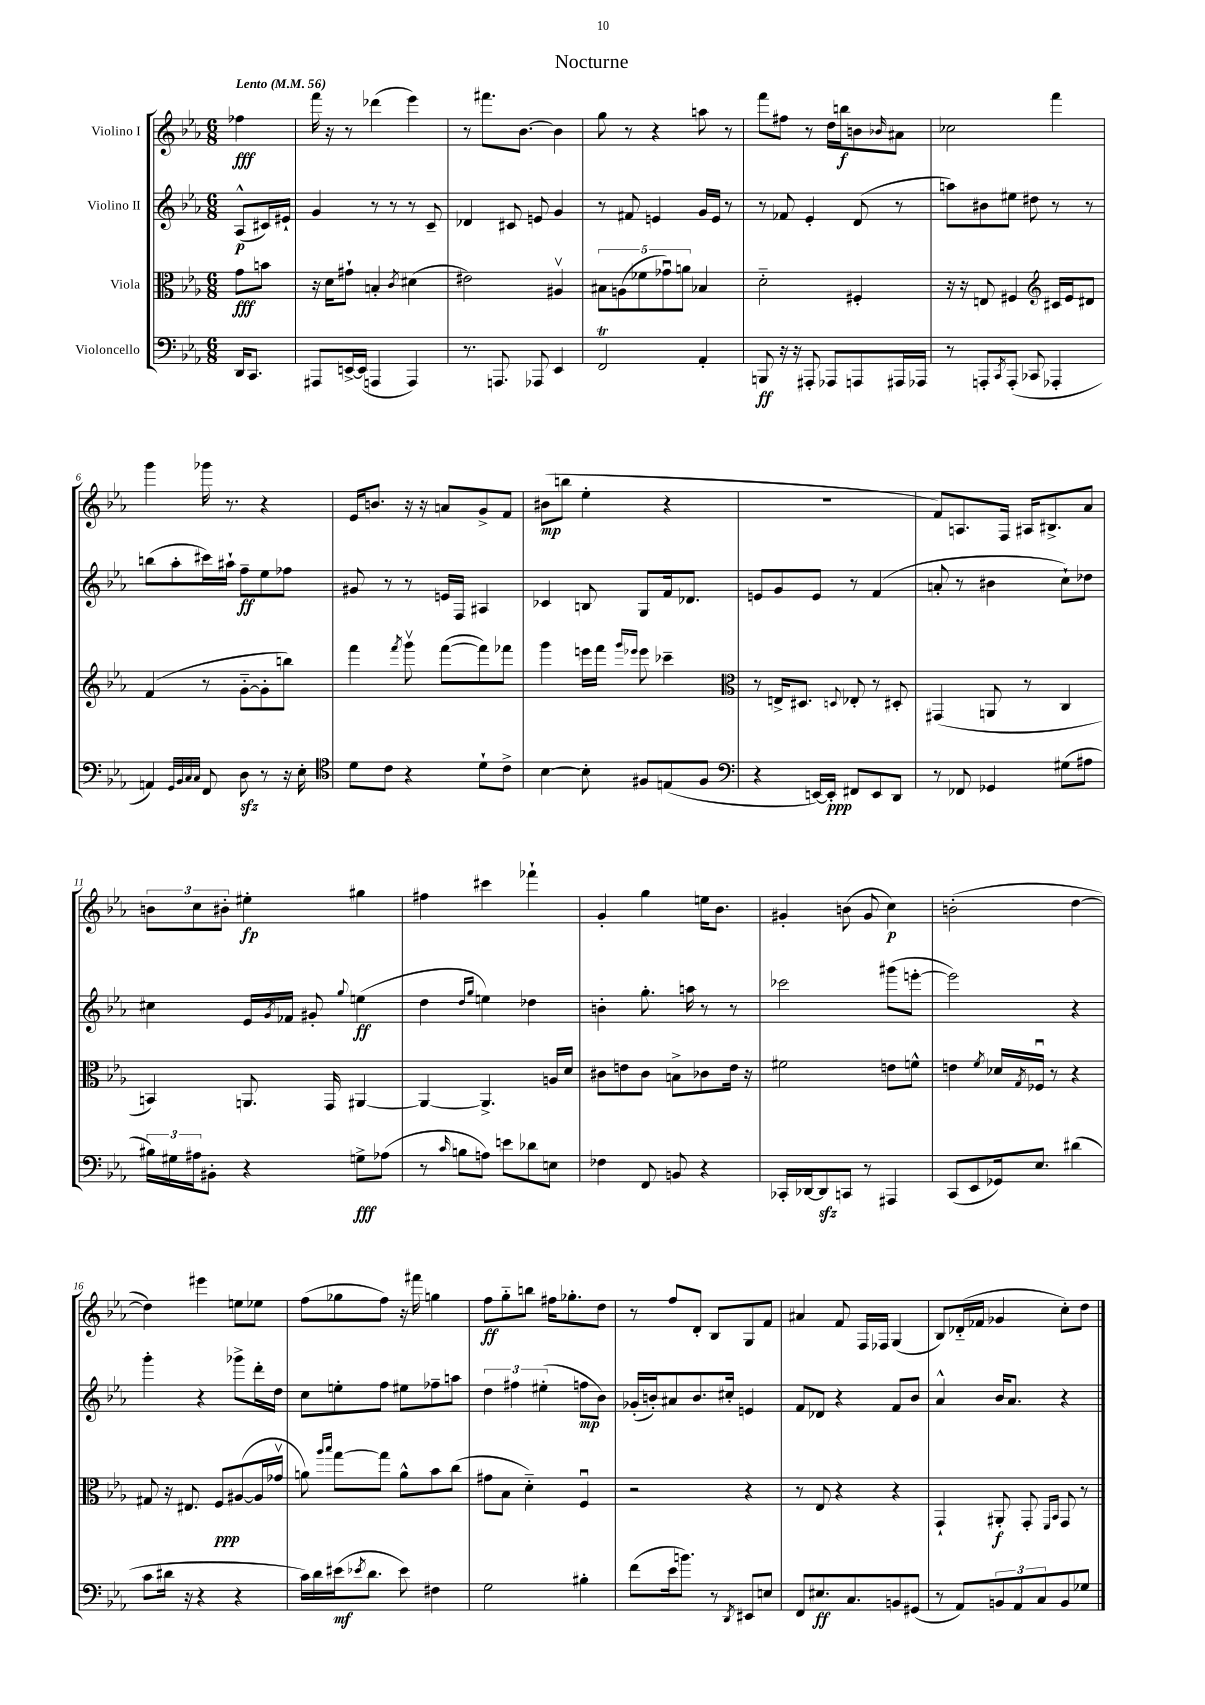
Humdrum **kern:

**kern	**dynam	**kern	**dynam	**kern	**dynam	**kern	**dynam
*part4	*part4	*part3	*part3	*part2	*part2	*part1	*part1
*staff4	*staff4	*staff3	*staff3	*staff2	*staff2	*staff1	*staff1
*I"Violoncello	*	*I"Viola	*	*I"Violino II	*	*I"Violino I	*
*clefF4	*	*clefC3	*	*clefG2	*	*clefG2	*
*k[b-e-a-]	*	*k[b-e-a-]	*	*k[b-e-a-]	*	*k[b-e-a-]	*
*M6/8	*	*M6/8	*	*M6/8	*	*M6/8	*
*MM56	*	*MM56	*	*MM56	*	*MM56	*
=	=	=	=	=	=	=	=
!	!	!	!	!	!	!LO:TX:a:B:t=Lento	!
16DD/KL	.	8g\L	fff	(8A-^^/L	p	4ff-X\	fff
8.CC/J	.	.	.	.	.	.	.
.	.	8bn\J	.	16c#X/L)	.	.	.
.	.	.	.	16e#X`/JJ	.	.	.
=1	=1	=1	=1	=1	=1	=1	=1
8AAA#X/L	.	16r	.	4g/	.	16fff\	.
.	.	16d\KL	.	.	.	16r	.
[16EEn^/L	.	8g#X`\J	.	.	.	8r	.
(16EE/JJ]	.	.	.	.	.	.	.
4AAAn/	.	4Bn'/	.	8r	.	(4ddd-X\	.
.	.	.	.	8r	.	.	.
.	.	8qc/	.	.	.	.	.
4AAA/)	.	(4d#X\	.	8r	.	4eee-\)	.
.	.	.	.	8c~/	.	.	.
=2	=2	=2	=2	=2	=2	=2	=2
8.r	.	2e#X\)	.	4d-X/	.	8r	.
.	.	.	.	.	.	8.fff#X\L	.
8.AAAn/	.	.	.	.	.	.	.
.	.	.	.	8c#X/	.	.	.
.	.	.	.	.	.	[8.b-\J	.
8AAA-X/	.	.	.	8en/	.	.	.
4EE-/	.	4A#Xv/	.	4g/	.	4b-\]	.
=3	=3	=3	=3	=3	=3	=3	=3
2FFT/	.	10B#X\L	.	8r	.	8gg\	.
.	.	(10An\	.	.	.	.	.
.	.	.	.	8f#X/	.	8r	.
.	.	10f-X\	.	.	.	.	.
.	.	.	.	4en/	.	4r	.
.	.	10g-Xu\)	.	.	.	.	.
.	.	10an\J	.	.	.	.	.
4AA-'/	.	4B-X/	.	16g/LL	.	8aan\	.
.	.	.	.	16e/JJ	.	.	.
.	.	.	.	8r	.	8r	.
=4	=4	=4	=4	=4	=4	=4	=4
8BBBn/	ff	2d\	.	8r	.	8fff\L	.
16r	.	.	.	8f-X/	.	8ff#X\J	.
16r	.	.	.	.	.	.	.
8AAA#X'/	.	.	.	4e-'/	.	8r	.
8AAA-X/L	.	.	.	.	.	16dd\LL	.
.	.	.	.	.	.	16bbn\J	f
8AAAn/	.	4F#X'/	.	(8d/	.	8bn\	.
.	.	.	.	.	.	16qqb-X/	.
16AAA#X/L	.	.	.	8r	.	8a#X\J	.
16AAA-X/JJ	.	.	.	.	.	.	.
=5	=5	=5	=5	=5	=5	=5	=5
8r	.	16r	.	8aan\L)	.	2cc-X\	.
.	.	16r	.	.	.	.	.
8AAAn'/L	.	8En/	.	8b#X\	.	.	.
8qCC/	.	.	.	.	.	.	.
(8AAA'/J	.	4F#X/	.	8ee#X\J	.	.	.
8CC-X/	.	.	.	8dd#X\	.	.	.
*	*	*clefG2	*	*	*	*	*
4AAA-X'/	.	16c#X/LL	.	8r	.	4fff\	.
.	.	16e-/J	.	.	.	.	.
.	.	8d#X/J	.	8r	.	.	.
!!LO:LB:g=z
=6	=6	=6	=6	=6	=6	=6	=6
4AAn/)	.	(4f/	.	(8bbn\L	.	4ggg\	.
.	.	.	.	8aa-'\	.	.	.
32qqGG/LLL	.	.	.	.	.	.	.
32qqBB-/	.	.	.	.	.	.	.
32qqC/	.	.	.	.	.	.	.
32qqC/JJJ	.	.	.	.	.	.	.
8FF/	.	8r	.	16ccc#X\L)	.	16ggg-X\	.
.	.	.	.	16aa#X`\JJ	.	8.r	.
8Dzz\	.	[8g\L	.	8ff~\L	ff	.	.
8r	.	8g'\]	.	8ee-\	.	4r	.
16r	.	8bbn\J)	.	8ff-X\J	.	.	.
16E-'\	.	.	.	.	.	.	.
=7	=7	=7	=7	=7	=7	=7	=7
*clefC4	*	*	*	*	*	*	*
8d\L	.	4fff\	.	8g#X/	.	16e-/KL	.
.	.	.	.	.	.	8.bn/J	.
8c\J	.	.	.	8r	.	.	.
.	.	8qfff/	.	.	.	.	.
4r	.	8gggv\	.	8r	.	16r	.
.	.	.	.	.	.	16r	.
.	.	([8fff\L	.	16en/LL	.	8an/L	.
.	.	.	.	16F/JJ	.	.	.
8d`\L	.	8fff\])	.	4A#X/	.	8g^/	.
8c^\J	.	8fff-X\J	.	.	.	8f/J	.
=8	=8	=8	=8	=8	=8	=8	=8
[4B-\	.	4ggg\	.	4c-X/	.	(8b#X\L	mp
.	.	.	.	.	.	8bbn\J	.
8B-'\]	.	16eeen\LL	.	8Bn/	.	4ee-'\	.
.	.	16fff\JJ	.	.	.	.	.
.	.	16qqggg/LL	.	.	.	.	.
.	.	16qqeee-X/JJ	.	.	.	.	.
8F#X/L	.	8eee-\	.	8G/L	.	.	.
(8En/	.	4ccc-X~\	.	16f/k	.	4r	.
.	.	.	.	8.d-X/J	.	.	.
8F#/J	.	.	.	.	.	.	.
=9	=9	=9	=9	=9	=9	=9	=9
*clefF4	*	*clefC3	*	*	*	*	*
4r	.	8r	.	8en/L	.	2.r	.
.	.	16En^/KL	.	8g/	.	.	.
.	.	8.D#X/J	.	.	.	.	.
[16EEn/LL)	.	.	.	8e/J	.	.	.
16EE'/JJ]	ppp	.	.	.	.	.	.
.	.	8qqDn/	.	.	.	.	.
8FF#X/L	.	8E-X'/	.	8r	.	.	.
8EE/	.	8r	.	(4f/	.	.	.
8DD/J	.	8D#X'/	.	.	.	.	.
=10	=10	=10	=10	=10	=10	=10	=10
8r	.	(4GG#X/	.	8an'/	.	8f/L)	.
8FF-X/	.	.	.	8r	.	8.An/	.
4GG-X/	.	8AAn/	.	4b#X\	.	.	.
.	.	.	.	.	.	16F/Jk	.
.	.	8r	.	.	.	16A#X/KL	.
.	.	.	.	.	.	8.B#X^/	.
(8G#X\L	.	4C/	.	8cc`\L)	.	.	.
8A#X\J	.	.	.	8dd-X\J	.	8a-/J	.
!!LO:LB:g=z
=11	=11	=11	=11	=11	=11	=11	=11
24B#X\LL)	.	4BBn/)	.	4cc#X\	.	12bn\L	.
24G#X\	.	.	.	.	.	.	.
24A#X\J	.	.	.	.	.	12cc\	.
8BB#X'\J	.	.	.	.	.	.	.
.	.	.	.	.	.	12b#X'\J	.
4r	.	8.AAn/	.	16e-/LL	.	4ee#X'\	fp
.	.	.	.	8qg/	.	.	.
.	.	.	.	16f-X/JJ	.	.	.
.	.	.	.	8g#X'/	.	.	.
.	.	16GG/	.	.	.	.	.
.	.	.	.	8qqgg/	.	.	.
8Gn^\L	fff	[4AA#X/	.	(4een\	ff	4gg#X\	.
(8A-X\J	.	.	.	.	.	.	.
=12	=12	=12	=12	=12	=12	=12	=12
8r	.	4AA#/_	.	4dd\	.	4ff#X\	.
16qqc/	.	.	.	.	.	.	.
8Bn\L	.	.	.	.	.	.	.
.	.	.	.	16qqdd/LL	.	.	.
.	.	.	.	16qqgg/JJ	.	.	.
8An\J)	.	4.AA#^/]	.	4een\)	.	4ccc#X\	.
8en\L	.	.	.	.	.	.	.
8d-X\	.	.	.	4dd-X\	.	4fff-X`\	.
8En\J	.	16An/LL	.	.	.	.	.
.	.	16d/JJ	.	.	.	.	.
=13	=13	=13	=13	=13	=13	=13	=13
4F-X\	.	8c#X\L	.	4bn'\	.	4g'/	.
.	.	8en\	.	.	.	.	.
8FF/	.	8c#\J	.	8.gg'\	.	4gg\	.
8BBn/	.	8Bn^\L	.	.	.	.	.
.	.	.	.	16aan\	.	.	.
4r	.	8c-X\	.	8r	.	16een\KL	.
.	.	.	.	.	.	8.b-\J	.
.	.	16e\Jk	.	8r	.	.	.
.	.	16r	.	.	.	.	.
=14	=14	=14	=14	=14	=14	=14	=14
16CC-X'/LL	.	2f#X\	.	2ccc-X\	.	4g#X'/	.
[16DD-X/J	.	.	.	.	.	.	.
8DD-zz/]	.	.	.	.	.	.	.
8CCn/J	.	.	.	.	.	(8bn\	.
8r	.	.	.	.	.	8g#/	.
4AAA#X/	.	8en\L	.	(8ggg#X\L	.	4cc\)	p
.	.	8fn^^\J	.	[8eeen'\J	.	.	.
=15	=15	=15	=15	=15	=15	=15	=15
(8CC/L	.	4en\	.	2eee\])	.	(2bn'\	.
8EE-/	.	.	.	.	.	.	.
.	.	8qf/	.	.	.	.	.
16GG-X/k)	.	16d-X/LL	.	.	.	.	.
.	.	8qG/	.	.	.	.	.
8.E-/J	.	16F-Xu/JJ	.	.	.	.	.
.	.	8r	.	.	.	.	.
(4d#X\	.	4r	.	4r	.	[4dd\	.
!!LO:LB:g=z
=16	=16	=16	=16	=16	=16	=16	=16
8c\L	.	8G#X/	.	4ggg'\	.	4dd\])	.
16d#X\Jk	.	16r	.	.	.	.	.
16r	.	8.E#X/	.	.	.	.	.
4r	.	.	.	4r	.	4eee#X\	.
.	.	8F/L	ppp	.	.	.	.
4r	.	([8A#X/	.	8ggg-X^\L	.	8een\L	.
.	.	16A#/L]	.	16ddd'\L	.	8ee-X\J	.
.	.	16g-Xv/JJ	.	16dd\JJ	.	.	.
=17	=17	=17	=17	=17	=17	=17	=17
16c\LL)	.	8an\)	.	8cc\L	.	(8ff\L	.
16d\	.	.	.	.	.	.	.
.	.	16qqaa-/LL	.	.	.	.	.
.	.	16qqbb-/JJ	.	.	.	.	.
(16e#X\J	mf	[8gg\L	.	8een'\	.	8gg-X\	.
8qe-X/	.	.	.	.	.	.	.
8.d\J	.	.	.	.	.	.	.
.	.	8gg\J]	.	8ff\J	.	8ff\J)	.
8e-\)	.	8a^^\L	.	8ee#X\L	.	16r	.
.	.	.	.	.	.	16fff#X\	.
4F#X\	.	8b-\	.	8ff-X~\	.	4ggn\	.
.	.	(8cc\J	.	8aan\J	.	.	.
=18	=18	=18	=18	=18	=18	=18	=18
2G\	.	8g#X\L	.	6dd\	.	8ff\L	ff
.	.	8B-\J	.	.	.	8gg\	.
.	.	.	.	6ff#X\	.	.	.
.	.	4d\)	.	.	.	8bbn\J	.
.	.	.	.	(6ee#X'\	.	.	.
.	.	.	.	.	.	16ff#X\KL	.
.	.	.	.	.	.	8.gg-X'\	.
4B#X'\	.	4Fu/	.	8ffn\L	mp	.	.
.	.	.	.	8b-\J)	.	8dd\J	.
=19	=19	=19	=19	=19	=19	=19	=19
(8f\L	.	2r	.	(16g-X'/LL	.	8r	.
.	.	.	.	16bn'/J)	.	.	.
16e-\k	.	.	.	8a#X/	.	8ff/L	.
8.bn\J)	.	.	.	.	.	.	.
.	.	.	.	8.b/	.	8d'/J	.
8r	.	.	.	.	.	8B-/L	.
.	.	.	.	16cc#X'/Jk	.	.	.
8qDD/	.	.	.	.	.	.	.
8EE#X/L	.	4r	.	4en/	.	8G/	.
8En/J	.	.	.	.	.	8f/J	.
=20	=20	=20	=20	=20	=20	=20	=20
8FF/L	.	8r	.	8f/L	.	4a#X/	.
8.E#X/	ff	8E-/	.	8d-X/J	.	.	.
.	.	4r	.	4r	.	8f/	.
8.C/	.	.	.	.	.	.	.
.	.	.	.	.	.	16F/LL	.
.	.	.	.	.	.	16F-X/JJ	.
8BBn/	.	4r	.	8f/L	.	(4G/	.
(8GG#X/J	.	.	.	8b-/J	.	.	.
=21	=21	=21	=21	=21	=21	=21	=21
8r	.	4GG`/	.	4a-^^/	.	8B-/L)	.
8AA-/L)	.	.	.	.	.	(16d-X/L	.
.	.	.	.	.	.	16f-X/JJ	.
12BBn/	.	8AA#X'/	f	16b-/KL	.	4g-X/	.
.	.	.	.	8.a-/J	.	.	.
12AA-/	.	.	.	.	.	.	.
.	.	8GG'/	.	.	.	.	.
12C/	.	.	.	.	.	.	.
.	.	16qqFF/LL	.	.	.	.	.
.	.	16qqBB-/JJ	.	.	.	.	.
8BB/	.	8GG/	.	4r	.	8cc'\L)	.
8G-X/J	.	8r	.	.	.	8dd\J	.
==	==	==	==	==	==	==	==
*-	*-	*-	*-	*-	*-	*-	*-
